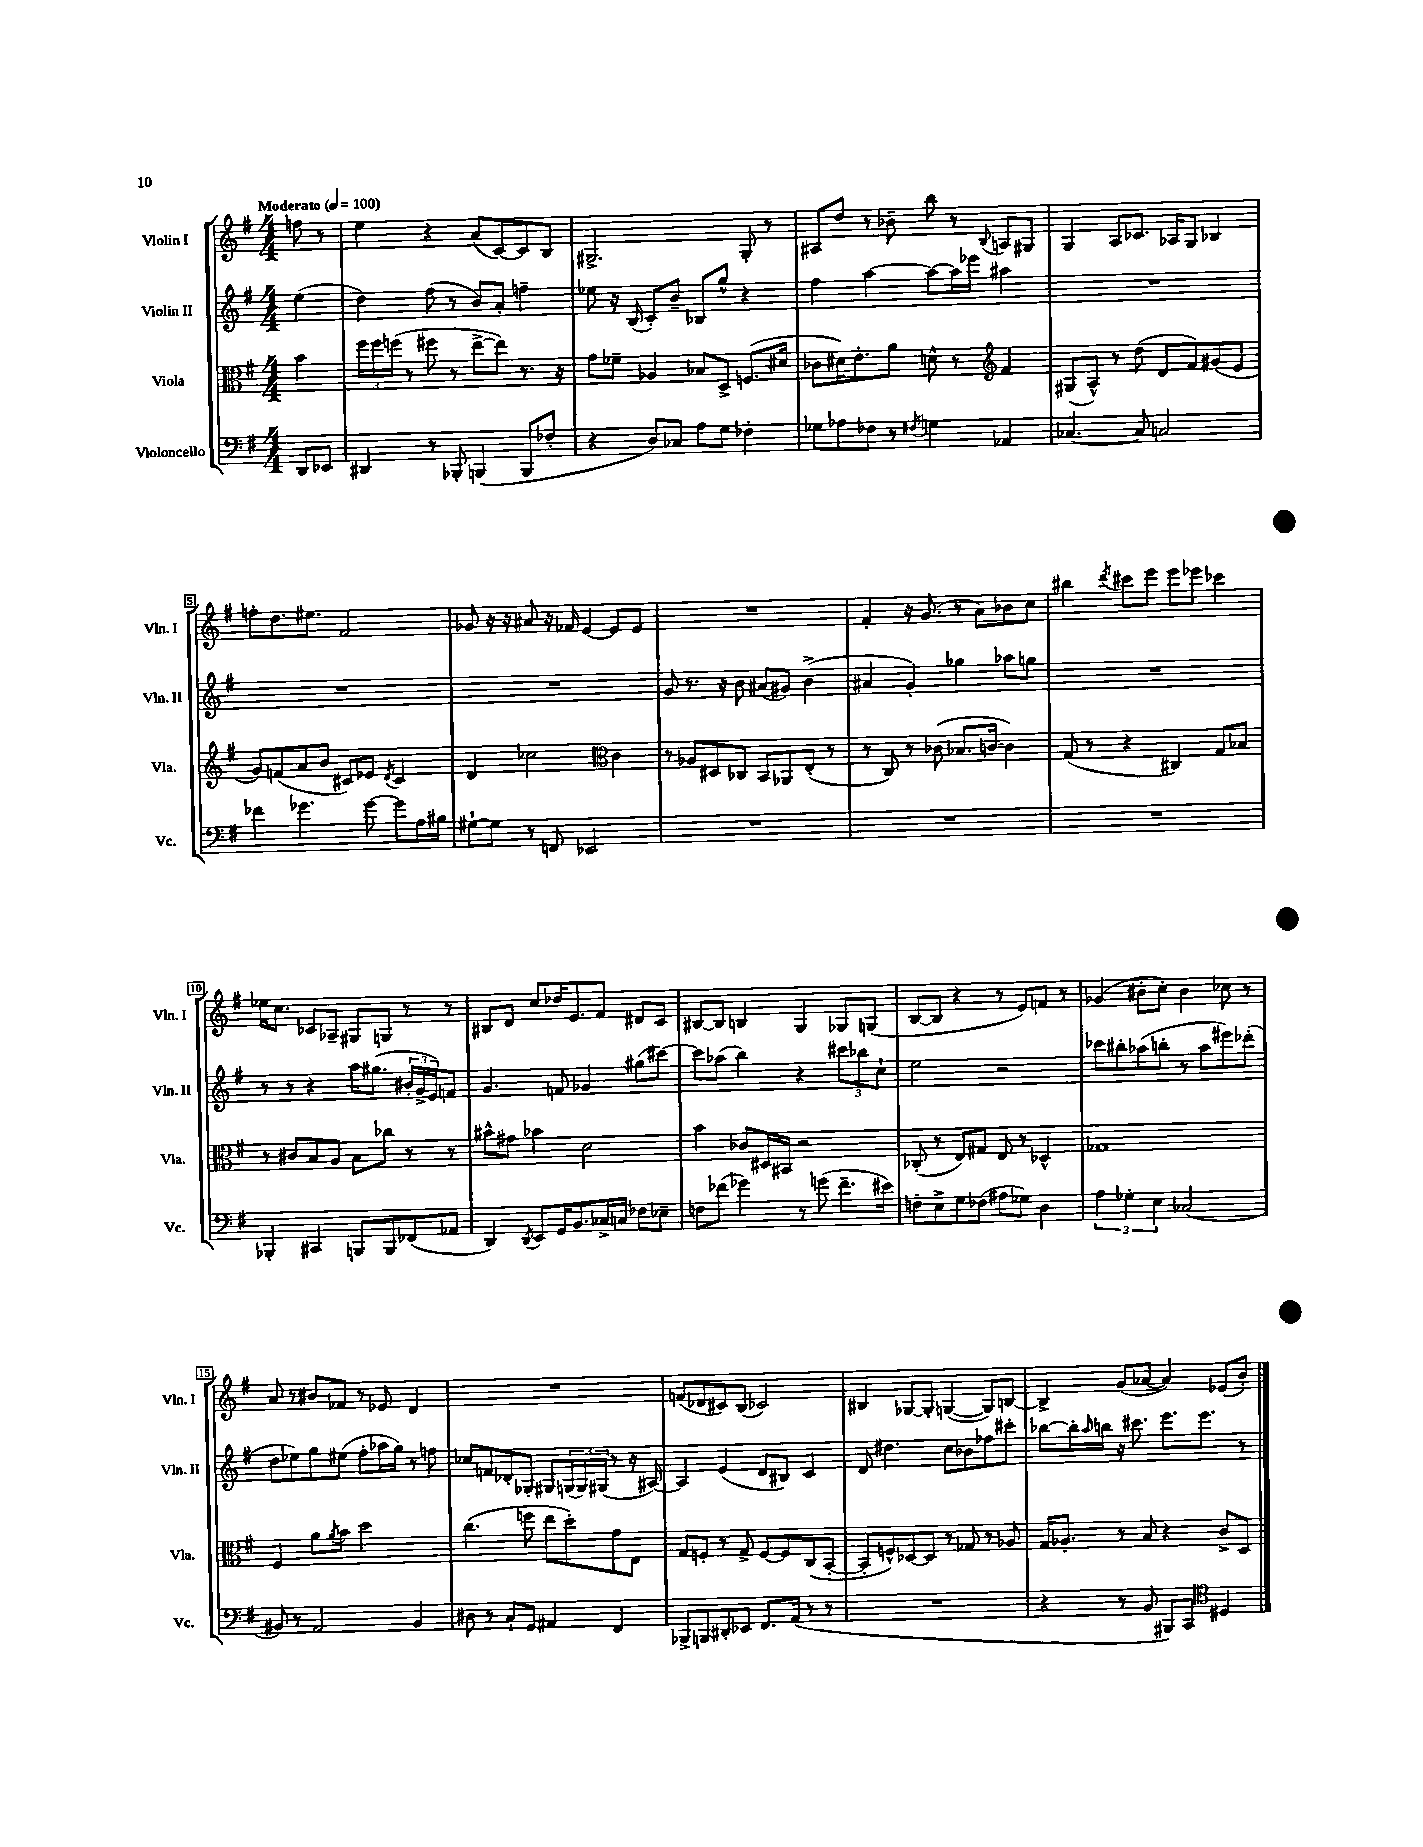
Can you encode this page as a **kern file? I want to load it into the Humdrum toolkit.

**kern	**kern	**kern	**kern
*staff4	*staff3	*staff2	*staff1
*clefF4	*clefC3	*clefG2	*clefG2
*k[f#]	*k[f#]	*k[f#]	*k[f#]
*M4/4	*M4/4	*M4/4	*M4/4
*MM100	*MM100	*MM100	*MM100
8DD	4b	(4ee	8ff
8EE-	.	.	8r
=	=	=	=
4DD#	24ff#	4dd)	4ee
.	24ff#	.	.
.	(24ff	.	.
.	8r	.	.
8r	8ff#	(8ff#	4r
8BBB-'	8r	8r	.
(4BBB	[8ee^	8b)	(8a
.	8ee])	8a'	[8c)
8BBB	8.r	4ff~	8c]
8F-'	.	.	8B
.	16r	.	.
=	=	=	=
4r	8g	8ee-	2.G#^
.	8f-~	16r	.
.	.	(16B	.
8D)	4A-	8c')	.
8C-	.	8b~	.
8A	8B-	8B-	.
8G	8D^	8gg^^	.
4F-'	(8.F	4r	8G#'
.	.	.	8r
.	16d#	.	.
=	=	=	=
8G-	8c-	4ff#	8A#
8A-	16d#)	.	8dd
.	8.e'	.	.
8F-	.	[4aa	8r
8r	8a	.	8b-~
8qF#	.	.	.
4G	8d^^	8aa_	8bb
.	8r	16aa]	8r
.	.	16eee-	.
*	*clefG2	*	*
.	.	.	8qqB
4AA-	4f#	4aa#	8A
.	.	.	8G#
=	=	=	=
[4.C-	(8G#	1r	4G
.	8A^^)	.	.
.	8r	.	8A
8C-]	(8dd	.	8.c-
2C	8d	.	.
.	.	.	16A-
.	8f#)	.	8G
.	(8g#	.	4B-
.	8e	.	.
=	=	=	=
4f-	8g)	1r	8ff'
.	(8f	.	8.dd
4.g-	8a	.	.
.	.	.	8.ee#
.	8b	.	.
.	8c#)	.	2f#
[8g-	8e-	.	.
.	8qd	.	.
8g-]	4c#	.	.
16A	.	.	.
16B#	.	.	.
=	=	=	=
[8G#`	4d	1r	8g-
8G#]	.	.	16r
.	.	.	16r
8r	2cc-	.	8a#
8FF	.	.	16r
.	.	.	16f-
2EE-	.	.	[4e
*	*clefC3	*	*
.	4c	.	8e]
.	.	.	8e
=	=	=	=
1r	8r	8g	1r
.	8A-	8.r	.
.	8D#	.	.
.	.	16r	.
.	8C-	8b	.
.	8BB	(8a#	.
.	8AA-	8g#)	.
.	(8E'	(4b^	.
.	8r	.	.
=	=	=	=
1r	8r	4a#	4f#'
.	8C)	.	.
.	8r	4g')	16r
.	.	.	(8.g
.	(8c-	.	.
.	8.B-	4gg-	8r
.	.	.	8a)
.	[16c	.	.
.	4c])	8aa-	8b-
.	.	8gg	8cc
=	=	=	=
1r	(8G	1r	4bb#
.	8r	.	.
.	.	.	8qddd
.	4r	.	8ccc#
.	.	.	8eee
.	4C#)	.	8eee
.	.	.	8eee-
.	8G	.	4ccc-
.	8B-	.	.
=	=	=	=
4BBB-'	8r	8r	16ee-
.	.	.	8.cc
.	8c#	8r	.
4CC#	8B	4r	8c-
.	8A	.	8A-~
8BBB	8B	16aa	8G#
.	.	(8.gg#	.
8BBB	8cc-	.	8G
(8FF-	8r	24b#'	8r
.	.	24g^	.
.	.	24e)	.
8AA-	8r	8f	8r
=	=	=	=
4DD)	8b#^^	4.g	8B#
.	8g#	.	8d
8qDD	.	.	.
8EE	4b-	.	8cc
16GG	.	8f	16dd-
8.BB	.	.	8.e
.	2d	4g-	.
16C-^	.	.	8f#
16C	.	.	.
8F-	.	(8gg#	8d#
8E-~	.	[8ccc#)	8c
=	=	=	=
8F	4b	8ccc#]	[8B#
(8f-	.	(8aa-	8B#]
4g-)	8c-	4bb)	4B
.	16D#	.	.
.	16BB#	.	.
8r	2r	4r	4G
(8g	.	.	.
8.f-~	.	12ccc#	8G-
.	.	12bb-	.
.	.	.	(8G
.	.	12cc`	.
16e#)	.	.	.
=	=	=	=
8F'	(8C-'	2ee	[8B
8E^	8r	.	8B]
8G	8E)	.	4r
(8F-	8G#	.	.
8A#	8E	2r	8r
8G-)	8r	.	8e)
4D	4D-^^	.	8f
.	.	.	8r
=	=	=	=
6A	1G-	8ccc-	(4g-
.	.	8bb#'	.
6G-'	.	.	.
.	.	(8aa-	8b#'
6E	.	.	.
.	.	8bb'	8cc')
(2C-	.	8r	4b#
.	.	8aa-	.
.	.	8eee#)	8cc-
.	.	(8ddd-'	8r
=	=	=	=
8BB#)	4F#	8dd	8a
8r	.	8ee-)	8r
2AA	8a	8gg	8b#
.	8qa	.	.
.	8b	(8ee#	8f-
.	2dd	8ff#'	8r
.	.	16aa-	8e-
.	.	16gg)	.
4BB#	.	8r	4d
.	.	8ff	.
=	=	=	=
8D#	(4.cc	8cc-	1r
8r	.	8f	.
8C`	.	8d-'	.
8GG	8ff	8G-'	.
4AA#	8ee	8G#	.
.	8dd')	(24G	.
.	.	24G)	.
.	.	(24G#	.
4FF#	8g	8r	.
.	8E	16r	.
.	.	[16A#)	.
=	=	=	=
8BBB-^	8G	4A#]	(8f
8BBB	8F'	.	8d-
8DD#'	8r	(4e	8c#)
8EE-	8G^	.	(8B
8.FF#	[8F	8d	2c-)
.	8F]	8B#)	.
(16AA	.	.	.
8r	(8C	4c	.
8r	[8BB'	.	.
=	=	=	=
1r	8BB']	8d	4B#
.	8F^^)	4.dd#	.
.	[8D-	.	[8G-
.	8D-]	.	8G-']
.	8r	8cc	([4G
.	8G-	8b-	.
.	8r	8ff-	8G])
.	8A-	8ccc#'	[8B
=	=	=	=
4r	16G	[8bb-	4B^]
.	8.A-'	.	.
.	.	16bb-']	.
.	.	16qqaa	.
.	.	16bb	.
8r	8r	16r	(8g
.	.	8.ccc#	.
8BB	8B	.	[8a-
8BBB#)	4r	8.eee	4a-])
8CC	.	.	.
.	.	8.eee	.
*clefC4	*	*	*
4D#	8c^	.	(8e-
.	8D	8r	8b')
==	==	==	==
*-	*-	*-	*-
